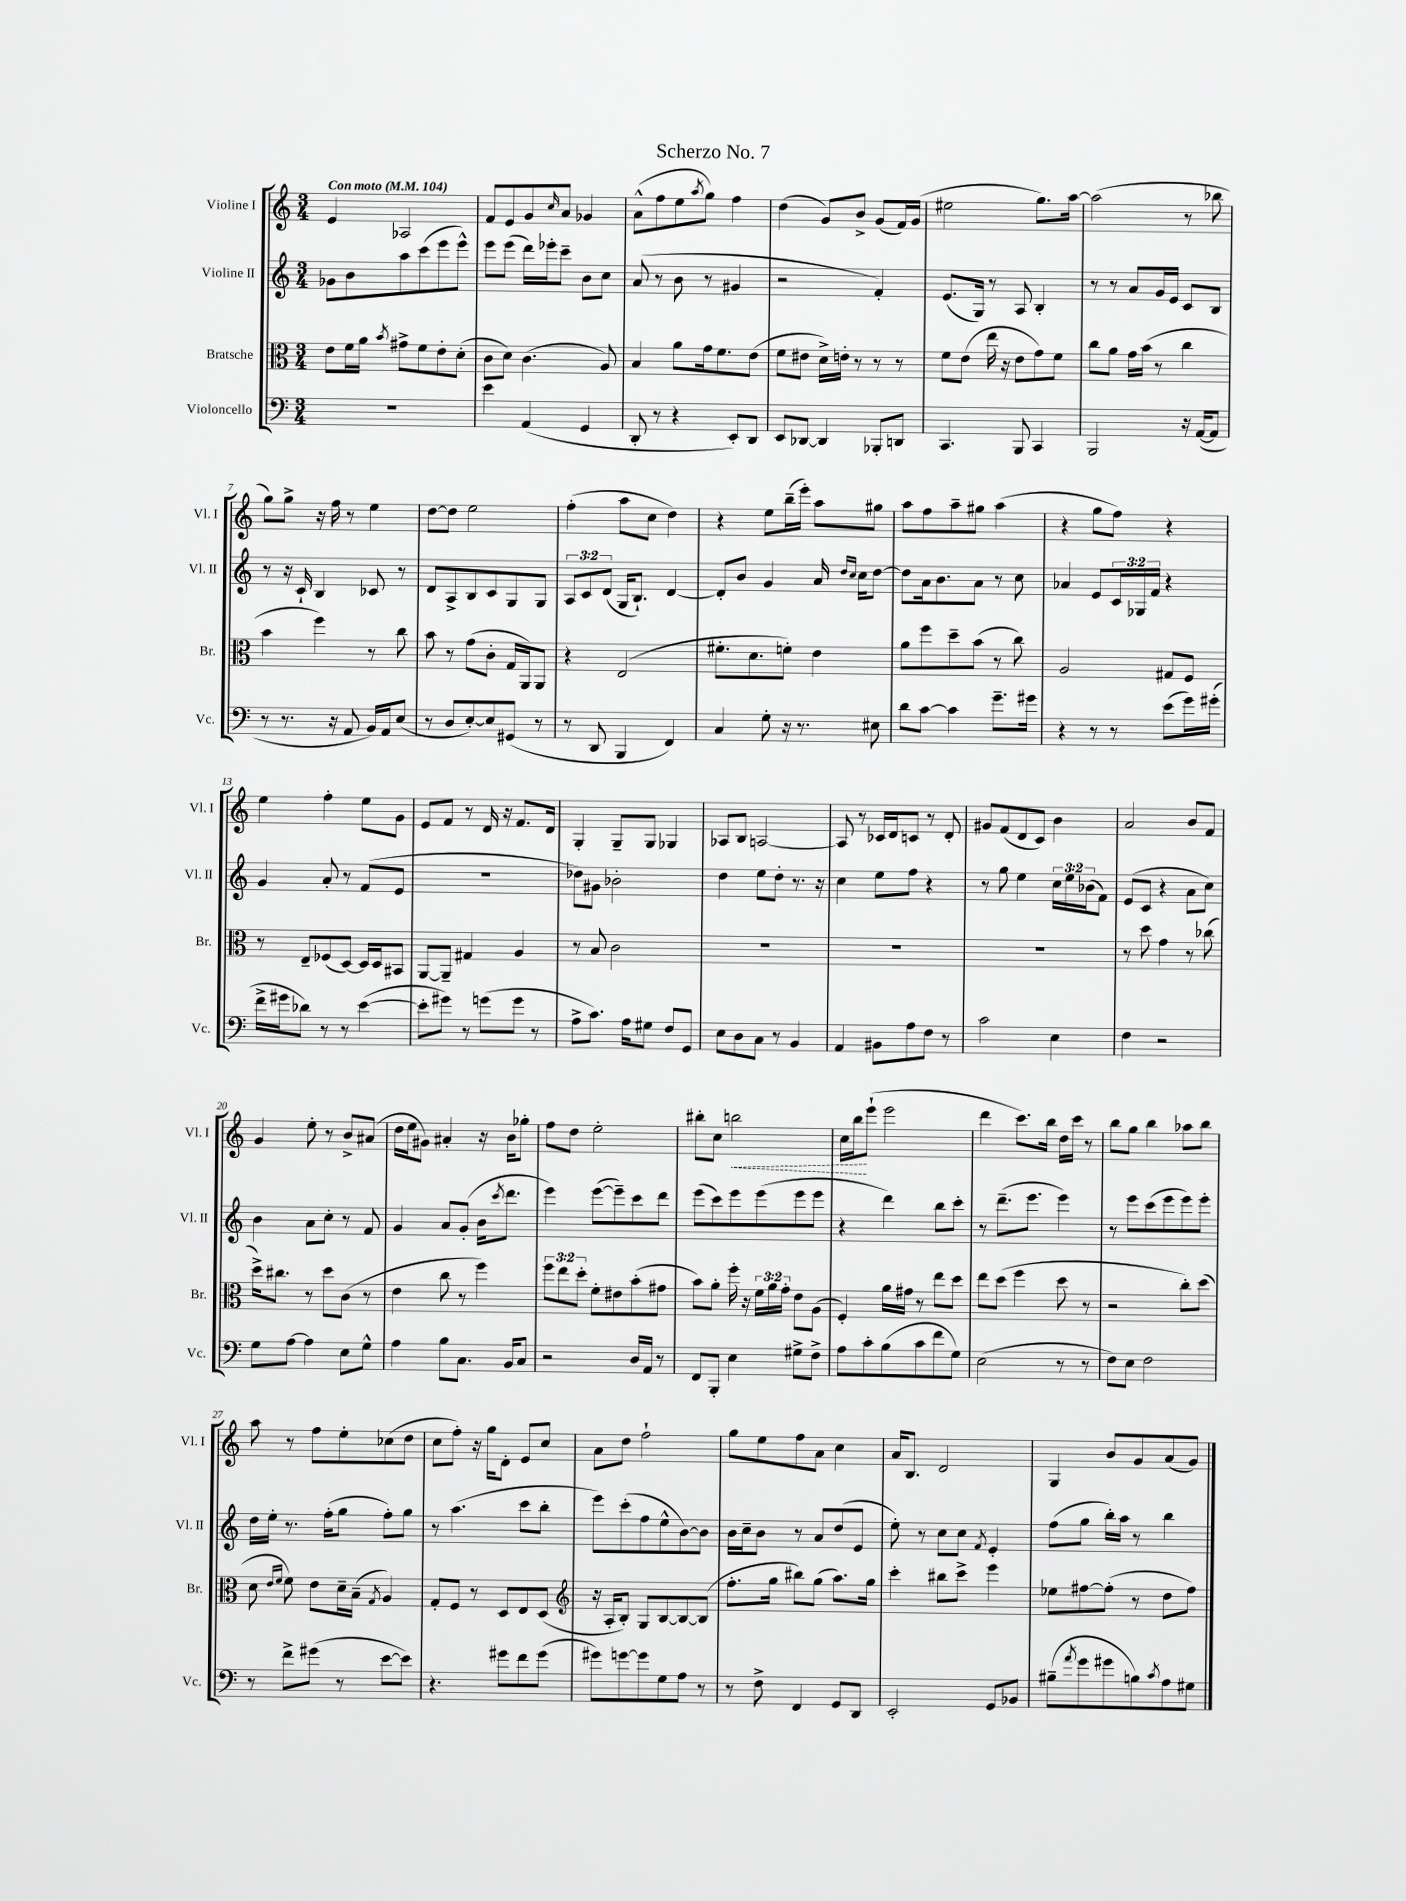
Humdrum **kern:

**kern	**kern	**kern	**kern
*staff4	*staff3	*staff2	*staff1
*clefF4	*clefC3	*clefG2	*clefG2
*k[]	*k[]	*k[]	*k[]
*M3/4	*M3/4	*M3/4	*M3/4
*MM104	*MM104	*MM104	*MM104
2.r	8e	8g-	4e
.	16f	8b	.
.	16a	.	.
.	8qb	.	.
.	8g#^	8aa	2A-
.	8f	(8ccc	.
.	8e'	8eee	.
.	(8d'	8eee^^)	.
=	=	=	=
4e	8c	8eee	8f
.	8d)	(8eee	8e
(4AA	(4.c	16ddd)	8g
.	.	16eee-'	.
.	.	.	16qqcc
.	.	8ccc~	8a
4GG	.	8b	4g-
.	8A)	8cc	.
=	=	=	=
8DD'	4B	(8a	(8a^^
8r	.	8r	8ff
4r	8a	8b	8ee
.	.	.	8qaa
.	16g	8r	8gg)
.	8.f	.	.
8EE')	.	4g#	4ff
8DD	(8e	.	.
=	=	=	=
8EE	8f	2r	(4dd
[8DD-	8e#	.	.
4DD-]	16d^)	.	8g)
.	16e'	.	.
.	8r	.	8b^
8BBB-'	8r	4f')	(8g
8DD	8r	.	16f)
.	.	.	(16g
=	=	=	=
4.CC	8f	(8.e	2ee#
.	(8e	.	.
.	.	16G)	.
.	16ee	8r	.
.	16r	.	.
8BBB	8e	8A	.
4CC	8g)	4B'	8.gg)
.	8f	.	.
.	.	.	[16aa
=	=	=	=
2BBB	8cc	8r	(2aa]
.	8a	8r	.
.	16g	8a	.
.	(16b	.	.
.	8r	16g	.
.	.	16e	.
16r	4cc	8c	8r
([16AA	.	.	.
8AA]	.	8B	8bb-
=	=	=	=
8r	4b	8r	8gg)
8.r	.	16r	8gg^
.	.	16c`	.
.	4ff)	4B	16r
16r	.	.	16ff
8AA	.	.	8r
16BB)	8r	8c-	4ee
16AA	.	.	.
(8E	8cc	8r	.
=	=	=	=
8r	8b	8d	[8dd
8D	8r	8A^	8dd]
[8E')	(8g	8B	2ee
8E]	8c'	8c	.
(8GG#	16G	8G	.
.	16AA)	.	.
8r	8AA	8G	.
=	=	=	=
8r	4r	12A	(4ff'
.	.	12c	.
8DD	.	.	.
.	.	(12d	.
4BBB	(2E	16G	8aa
.	.	8.B`)	.
.	.	.	8cc
4FF)	.	[4d	4dd)
=	=	=	=
4C	8.f#'	8d']	4r
.	.	8b	.
.	8.d	.	.
8G'	.	4g	8ee
16r	8f')	.	(16bb~
8.r	.	.	16eee')
.	4e	16a	8aa
.	.	16qqdd	.
.	.	16qqcc	.
.	.	16cc	.
8E#	.	[8dd	8gg#
=	=	=	=
8d	8a	8dd]	8aa
[8c	8ff	16a	8ff
.	.	8.b	.
4c]	8dd~	.	8aa~
.	(8b	8a	8gg#
8.g~	8r	8r	(4aa
.	8cc)	8cc	.
16g#	.	.	.
=	=	=	=
4r	2A	4a-	4r
8r	.	8e	8gg
8r	.	24c	8ff)
.	.	24G-	.
.	.	24f	.
(8e	8G#	4r	4r
16g)	8F	.	.
(16g#'	.	.	.
=	=	=	=
16f^	8r	4g	4ee
16g#	.	.	.
8d-)	8E~	.	.
8r	(8F-	8a'	4ff'
8r	[8D)	8r	.
([4e	16D]	(8f	8ee
.	16D	.	.
.	8BB#	8e	8g
=	=	=	=
8e']	[8AA	2.r	8e
8g#)	8AA~]	.	8f
8r	4G#	.	8r
(8g	.	.	16d
.	.	.	16r
8g	4A	.	8.f
8r	.	.	.
.	.	.	16d
=	=	=	=
8A^	8r	8dd-)	4G'
8.c)	8B	8g#	.
.	2c	2b-'	8G~
16A	.	.	.
8G#	.	.	8G
8F	.	.	4G-
8GG	.	.	.
=	=	=	=
8E	2.r	4dd	8A-
8D	.	.	8B
8C	.	8ee	[2A
8r	.	8dd'	.
4BB	.	8.r	.
.	.	16r	.
=	=	=	=
4AA	2.r	4cc	8A]
.	.	.	8r
8BB#	.	8ee	16c-
.	.	.	16d
8A	.	8ff	8c
8F	.	4r	8r
8r	.	.	8d'
=	=	=	=
2c	2.r	8r	8g#
.	.	8gg	(8f
.	.	4ee	8d
.	.	.	8c)
4E	.	24cc	4b
.	.	24ee	.
.	.	(24b-	.
.	.	8f)	.
=	=	=	=
4F	8r	(8e	2a
.	8dd	8c	.
2r	4g	4r	.
.	8r	8a	8b
.	(8cc-	8cc)	8f
=	=	=	=
8G	16dd^)	4b	4g
.	8.cc#	.	.
[8A	.	.	.
4A]	8r	8a	8ee'
.	8dd	8cc'	8r
8E	(8c	8r	8b^
8G^^	8r	8f	(8a#
=	=	=	=
4A	4e	4g	16dd
.	.	.	16ee
.	.	.	8g#)
8B	8cc	8a	4a#'
8.C	8r	(8g'	.
.	4ff)	16b	16r
.	.	8qccc	.
16BB	.	8.ddd	16b
8C	.	.	8gg-'
=	=	=	=
2r	12ff	4eee)	8ff
.	12ee	.	.
.	.	.	8dd
.	12dd'	.	.
.	8f'	([8eee	2ee'
.	8e#	8eee~])	.
16D	(8b'	8ccc	.
16AA	.	.	.
8r	8g#	8ddd	.
=	=	=	=
8FF	8b)	(8eee	8bb#'
8BBB'	8a'	8ccc)	8cc
4E	16ff'	8eee	2bb
.	16r	.	.
.	24f	(8eee	.
.	24a	.	.
.	24g'	.	.
8G#^	8e	8eee	.
8F^	(8A	8eee	.
=	=	=	=
8A	4F')	4r	16cc
.	.	.	16bb
8c'	.	.	(8eee`
(8B	16a	4ddd)	2eee
.	16g#	.	.
8c	8r	.	.
8f	8ee	8bb	.
8G)	8dd	8ccc'	.
=	=	=	=
(2E	8ee	8r	4ddd
.	(8dd	(8.ddd~	.
.	4ff	.	8.ccc)
.	.	8.eee	.
.	.	.	16bb
8r	8dd	4eee)	16dd
.	.	.	16ccc
8r	8r	.	8r
=	=	=	=
8F)	2r	8r	8bb
8E	.	8eee	8gg
2F	.	(8ccc	4bb
.	.	8eee	.
.	8cc')	8eee)	8aa-
.	(8dd	8eee'	8bb
=	=	=	=
8r	8d	16dd	8aa
.	.	16ee'	.
.	16qqe	.	.
.	16qqf	.	.
8f^	8f)	8.r	8r
(8g#	8e	.	8ff
.	.	(16ff'	.
8r	16d~	8gg	8ee'
.	(16B~	.	.
.	8qG	.	.
[8e	4A)	8ff')	(8cc-
8e])	.	8gg	8dd
=	=	=	=
4.r	8G'	8r	8cc
.	8F	(4.aa	8ff')
.	8r	.	16r
.	.	.	16gg
8g#	8D	.	8d'
8f	8E	8ccc	8e
(8g#	(8D	8bb'	8cc
=	=	=	=
*	*clefG2	*	*
8g#)	16r	8eee)	8a
.	16A'	.	.
[8g	8B')	(8ccc'	8dd
8g]	8G	8ff	2ff`
8G	[8B	8ee^^	.
8A	8B_	[8b)	.
8r	(8B]	8b]	.
=	=	=	=
8r	8.ff'	16b	8gg
.	.	16cc~	.
8F^	.	8b	8ee
.	16gg	.	.
4FF	8bb#)	8r	8ff
.	(8gg	8a	8a
8GG	8.aa)	(8dd	4cc
8DD	.	8e	.
.	16gg	.	.
=	=	=	=
2EE'	4ccc'	8ee')	16a
.	.	.	8.B
.	.	8r	.
.	8bb#	8cc	2d
.	8ccc^	8cc	.
.	.	8qf	.
8GG	4eee	4e'	.
8BB-	.	.	.
=	=	=	=
(8B#~	8ee-	(8ff	4G
8qa	.	.	.
8g	[8ff#	8gg	.
8g#	(8ff#']	16bb')	8b
.	.	16aa	.
8B)	8r	8r	8g
8qc	.	.	.
8A	8dd	4bb	(8a
8G#	8ff#)	.	8g)
==	==	==	==
*-	*-	*-	*-
